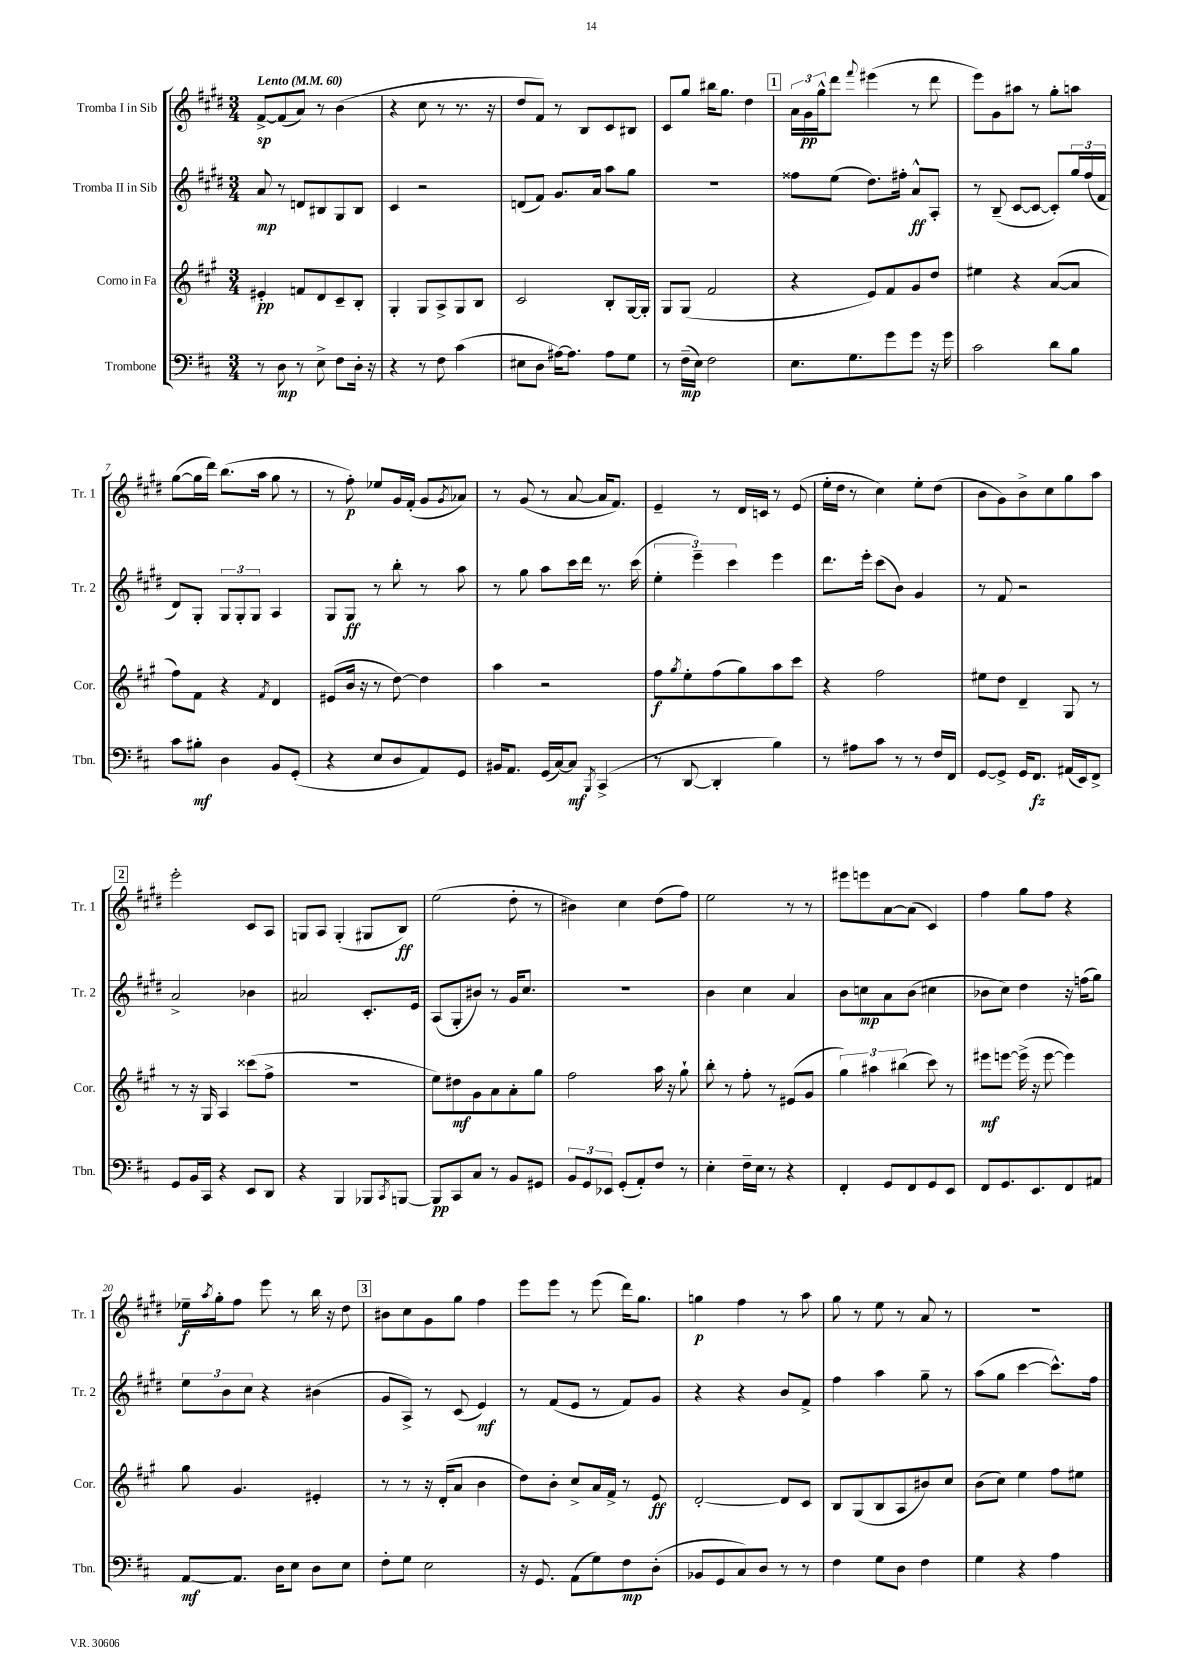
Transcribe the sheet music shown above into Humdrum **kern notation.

**kern	**kern	**kern	**kern
*staff4	*staff3	*staff2	*staff1
*clefF4	*clefG2	*clefG2	*clefG2
*k[f#c#]	*k[f#c#g#]	*k[f#c#g#d#]	*k[f#c#g#d#]
*M3/4	*M3/4	*M3/4	*M3/4
*MM60	*MM60	*MM60	*MM60
8r	4e#'	8a	[8f#^
8D	.	8r	(8f#]
8r	8f	8d	8a)
8E^	8d	8B#	8r
8F#	8c#~	8G#	(4b
16D'	8B'	8B#	.
16r	.	.	.
=	=	=	=
4r	4G#'	4c#	4r
8r	8G#	2r	8cc#
8F#	8A^	.	8r
(4c#	8G#	.	8.r
.	8B	.	.
.	.	.	16r
=	=	=	=
8E#	2c#	(8d	8dd#
8D	.	8f#)	8f#)
[16A#)	.	8.g#	8r
8.A#]	.	.	.
.	.	.	8B
.	.	16a	.
8A#	8B'	8aa	8c#
8G	[16G#	8gg#	8B#
.	16G#']	.	.
=	=	=	=
8r	8G#	2.r	8c#
(16F#~	(8G#	.	8gg#
16E)	.	.	.
2F#	2f#	.	16bb#
.	.	.	8.gg#
.	.	.	4dd#
=	=	=	=
8.E	4r	8ff##	24a
.	.	.	24g#
.	.	.	24gg#^^
.	.	(8ee	8ddd#
8.G	.	.	.
.	.	.	8qqfff#
.	8e)	8.dd#)	(4eee#
8g	8f#	.	.
.	.	16ff#'	.
8g	8g#	8a^^	8r
16r	8dd	8A'	8ddd#
16g	.	.	.
=	=	=	=
2c#	4ee#	8r	8eee)
.	.	(8B~	8g#
.	4r	[8c#	8aa#
.	.	8c#_	8r
8d	([8a	8c#'])	8gg#'
8B	8a]	24gg#	8aa
.	.	(24ff#	.
.	.	24f#	.
=	=	=	=
8c#	8ff#)	8d#)	([8gg#
8B#'	8f#	8G#'	16gg#]
.	.	.	16ddd#)
4D	4r	12G#	(8.bb
.	.	12G#'	.
.	.	12G#	.
.	.	.	16aa
.	8qf#	.	.
8BB	4d	4A	8gg#
(8GG'	.	.	8r
=	=	=	=
4r	(8e#	8G#	8r
.	16b	8G#	8ff#')
.	16r	.	.
8E	8r	8r	8ee-
8D	[8dd)	8bb'	16g#
.	.	.	(16f#'
8AA)	4dd]	8r	8g#
.	.	.	8qg#
8GG	.	8aa	8a-)
=	=	=	=
16BB#	4aa	8r	8r
8.AA	.	.	.
.	.	8gg#	(8g#
(16GG	2r	8aa	8r
[16C#)	.	.	.
8C#]	.	16ccc#	[8a
.	.	16ddd#	.
8qBBB	.	.	.
(4CC#^	.	8.r	16a]
.	.	.	8.f#)
.	.	(16ccc#	.
=	=	=	=
8r	8ff#	6ee'	4e~
.	8qgg#	.	.
[8DD	8ee'	.	.
.	.	6eee~)	.
4DD']	(8ff#	.	8r
.	.	6ccc#	.
.	8gg#)	.	16d#
.	.	.	16c
4B)	8aa	4eee	8r
.	8ccc#	.	(8e
=	=	=	=
8r	4r	8.ddd#	16ee'
.	.	.	16dd#
8A#	.	.	8r
.	.	16eee'	.
8c#	2ff#	(8ccc#	4cc#)
8r	.	8b)	.
8r	.	4g#	8ee'
16F#	.	.	(8dd#
16FF#	.	.	.
=	=	=	=
[8GG	8ee#	8r	8b
8GG^]	8dd	8f#	8g#)
16GG	4d~	2r	8b^
8.FF#	.	.	.
.	.	.	8cc#
(16AA#	8G#	.	8gg#
16EE)	.	.	.
8FF#^	8r	.	8aa
=	=	=	=
8GG	8r	2a^	2eee'
16BB	16r	.	.
16CC#	16G#	.	.
4r	4A	.	.
8EE	(8ccc##	4b-	8c#
8DD	8ff#^	.	8A
=	=	=	=
4r	2.r	2a#	8G
.	.	.	8A
4BBB	.	.	(4G'
8BBB-	.	8.c#'	8G#
8qCC#	.	.	.
[8BBB	.	.	8B)
.	.	16e	.
=	=	=	=
8BBB]	8ee)	(8A	(2ee
8CC#	8dd#	8G#'	.
8C#	8g#	8b#)	.
8r	8a	8r	.
8BB	8a'	16g#	8dd#'
.	.	8.cc#	.
8GG#	8gg#	.	8r
=	=	=	=
12BB	2ff#	2.r	4b#)
12GG	.	.	.
12EE-	.	.	.
(8GG'	.	.	4cc#
8AA')	.	.	.
8F#	16aa	.	(8dd#
.	16r	.	.
8r	8gg#`	.	8ff#)
=	=	=	=
4E'	8bb'	4b	2ee
.	8r	.	.
16F#~	8ff#'	4cc#	.
16E	.	.	.
8r	8r	.	.
4r	(8e#	4a	8r
.	8g#	.	8r
=	=	=	=
4FF#'	6gg#)	8b	8eee#
.	.	8cc	8eee
.	6aa#	.	.
8GG	.	8a	[8a
.	(6bb#	.	.
8FF#	.	(8b	(8a]
8GG	8ccc#)	4cc#	4c#)
8EE	8r	.	.
=	=	=	=
8FF#	8eee#	8b-	4ff#
8.GG	[8eee	8cc#)	.
.	(16eee^]	4dd#	8gg#
8.EE	16r	.	.
.	[8eee	.	8ff#
8FF#	4eee])	16r	4r
.	.	(16ff	.
8AA#	.	8gg#)	.
=	=	=	=
[8AA	8gg#	12ee	16ee-~
.	.	.	8qaa
.	.	.	16gg#'
.	.	12b	.
8.AA]	4.g#	.	8ff#
.	.	12cc#	.
.	.	4r	8eee
16D	.	.	.
8E	.	.	8r
8D	4e#'	(4b#	16bb
.	.	.	16r
8E	.	.	8dd#
=	=	=	=
8F#'	8r	8g#	8b#
8G	8r	8A^)	8cc#
2E	16r	8r	8g#
.	(16d'	.	.
.	8a	(8c#	8gg#
.	4b	4e)	4ff#
=	=	=	=
16r	8dd)	8r	8eee
8.GG	.	.	.
.	8b'	(8f#	8eee
(8AA	8cc#^	8e	8r
8G)	16a	8r	(8eee
.	16f#^	.	.
8F#	8r	8f#)	16ddd#)
.	.	.	8.gg#
(8D'	8e	8g#	.
=	=	=	=
8BB-	[2d'	4r	4gg
8GG	.	.	.
8C#)	.	4r	4ff#
8D	.	.	.
8r	8d]	8b	8r
8r	8c#	8f#^	8aa
=	=	=	=
4F#	8B	4ff#	8gg#
.	(8G#	.	8r
8G	8B	4aa	8ee
8D	8A	.	8r
4F#	8b#)	8gg#~	8a
.	8cc#	8r	8r
=	=	=	=
4G	(8b	(8aa	2.r
.	8cc#)	8gg#	.
4r	4ee	[4ccc#	.
4A	8ff#	8.ccc#^^])	.
.	8ee#	.	.
.	.	16ff#	.
==	==	==	==
*-	*-	*-	*-
